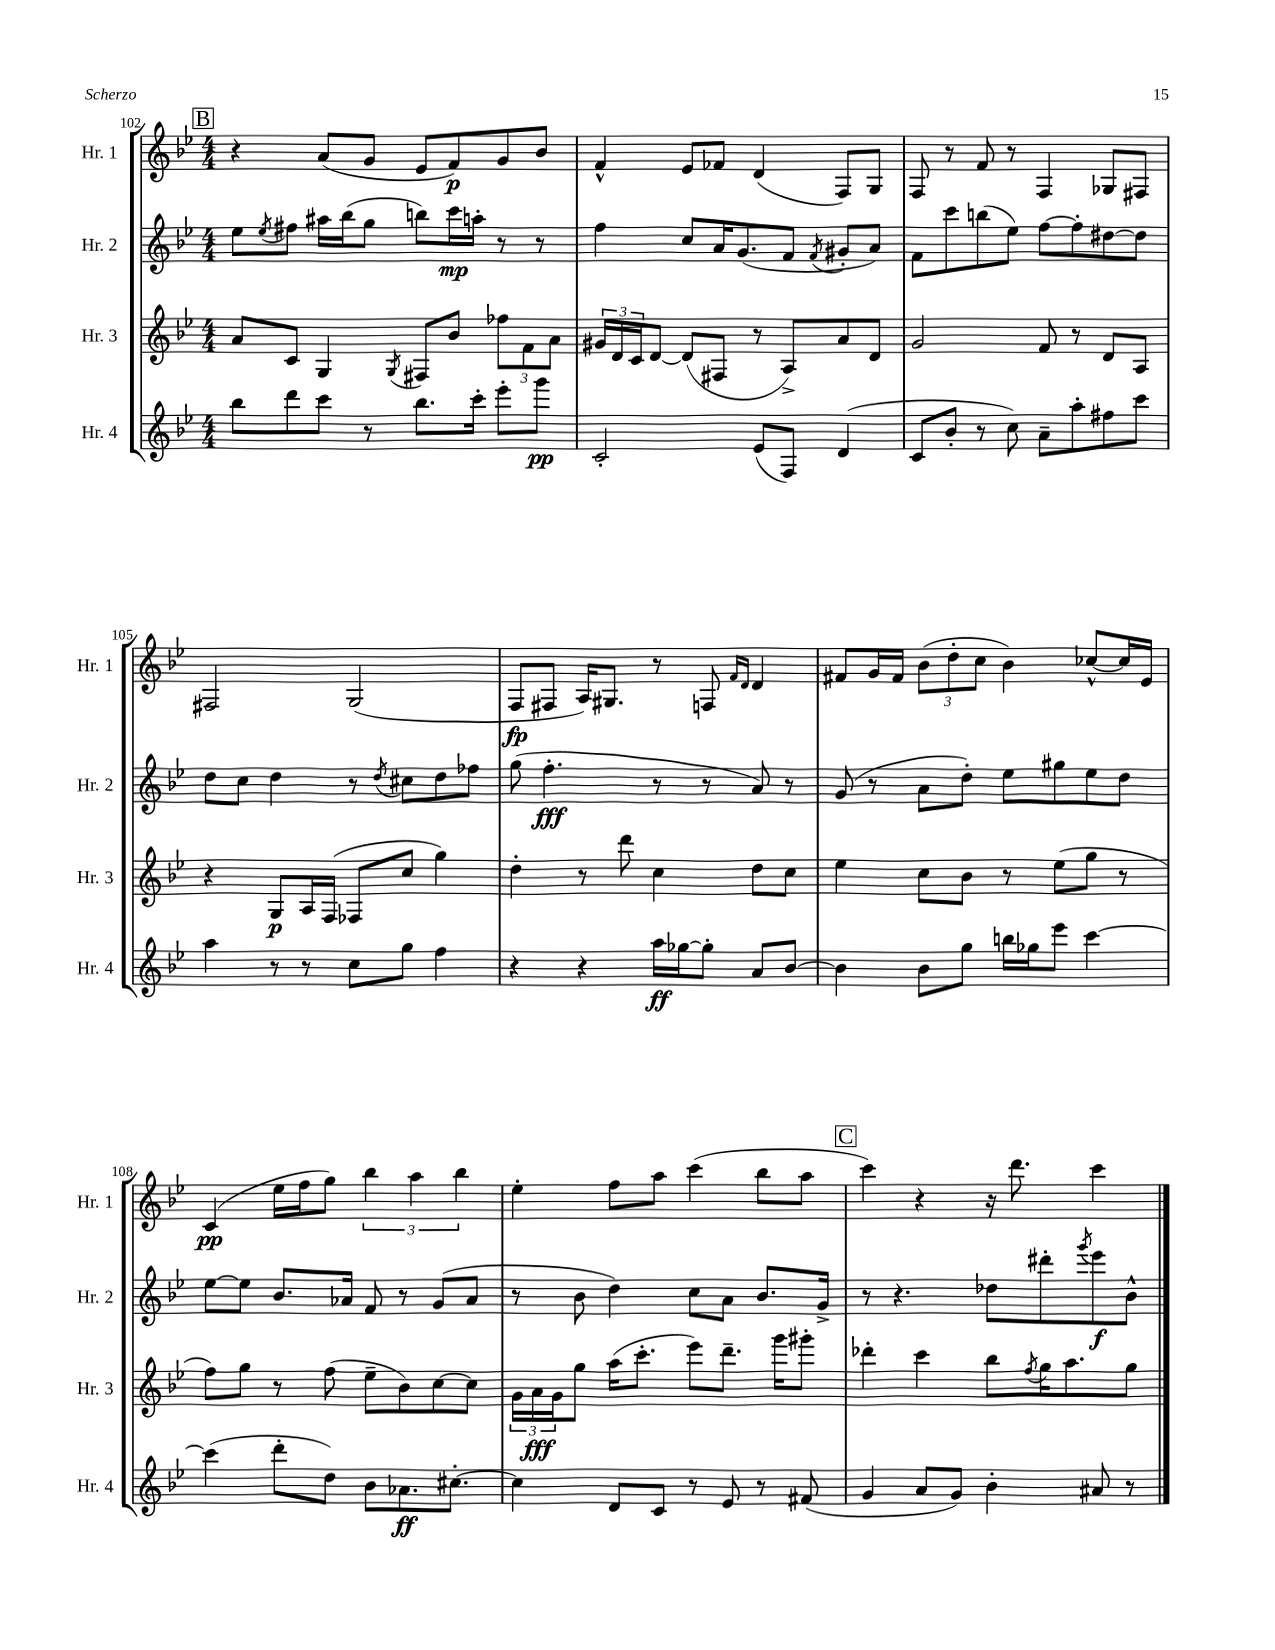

**kern	**kern	**kern	**kern
*staff4	*staff3	*staff2	*staff1
*clefG2	*clefG2	*clefG2	*clefG2
*k[b-e-]	*k[b-e-]	*k[b-e-]	*k[b-e-]
*M4/4	*M4/4	*M4/4	*M4/4
8bb-\L	8a/L	8ee-\L	4r
.	.	8qee-/	.
8ddd\	8c/J	8ff#\J	.
8ccc\J	4G/	16aa#\LL	(8a/L
.	.	(16bb-\J	.
8r	.	8gg\J	8g/J
.	8qG/	.	.
8.bb-\L	8F#/L	8bb\L)	8e-/L
.	8b-/J	16ccc\L	8f/)
16ccc'\Jk	.	16aa'\JJ	.
8eee-'\L	12ff-\L	8r	8g/
.	12f\	.	.
8ggg\J	.	8r	8b-/J
.	12a\J	.	.
=	=	=	=
2c'/	24g#/LL	4ff\	4f^^/
.	24d/	.	.
.	24c/J	.	.
.	[8d/J	.	.
.	(8d/]L	8cc/L	8e-/L
.	8F#/J	16a/K	8f-/J
.	.	(8.g/	.
(8e-/L	8r	.	(4d/
8F/J)	8A^/L)	8f/J	.
.	.	8qf/	.
(4d/	8a/	8g#'/L	8F/L)
.	8d/J	8a/J)	8G/J
=	=	=	=
8c/L	2g/	8f\L	8F/
8b-'/J	.	8ccc\	8r
8r	.	(8bb\	8f/
8cc\)	.	8ee-\J)	8r
8a~\L	8f/	[8ff\L	4F/
8aa'\	8r	8ff'\]	.
8ff#\	8d/L	[8dd#\	8G-/L
8ccc\J	8A/J	8dd#\]J	8F#/J
=	=	=	=
4aa\	4r	8dd\L	2F#/
.	.	8cc\J	.
8r	8G/L	4dd\	.
8r	16A/L	.	.
.	(16F/JJ	.	.
8cc\L	8F-/L	8r	(2G/
.	.	8qdd/	.
8gg\J	8cc/J	8cc#\L	.
4ff\	4gg\)	8dd\	.
.	.	8ff-\J	.
=	=	=	=
4r	4dd'\	(8gg\	8F/L
.	.	4.ff'\	8F#/J
4r	8r	.	16A/LK)
.	.	.	8.G#/J
.	8ddd\	.	.
16aa\LL	4cc\	8r	8r
[16gg-\J	.	.	.
8gg-'\]J	.	8r	8F/
.	.	.	16qqf/LL
.	.	.	16qqd/JJ
8a/L	8dd\L	8a/)	4d/
[8b-/J	8cc\J	8r	.
=	=	=	=
4b-\]	4ee-\	(8g/	8f#/L
.	.	8r	16g/L
.	.	.	16f#/JJ
8b-\L	8cc\L	8a\L	(12b-\L
.	.	.	12dd'\
8gg\J	8b-\J	8dd'\J)	.
.	.	.	12cc\J
16bb\LL	8r	8ee-\L	4b-\)
16gg-\J	.	.	.
8eee-\J	(8ee-\L	8gg#\	.
[4ccc\	8gg\J	8ee-\	[8cc-^^/L
.	8r	8dd\J	16cc-/]L
.	.	.	16e-/JJ
=	=	=	=
(4ccc\]	8ff\L)	[8ee-\L	(4c/
.	8gg\J	8ee-\]J	.
8ddd'\L	8r	8.b-/L	16ee-\LL
.	.	.	16ff\J
8dd\J)	(8ff\	.	8gg\J)
.	.	16a-/Jk	.
8b-\L	8ee-~\L	8f/	6bb-\
8.a-\	8b-\)	8r	.
.	.	.	6aa\
.	[8cc\	(8g/L	.
[8.cc#'\J	.	.	.
.	.	.	6bb-\
.	8cc\]J	8a-/J	.
=	=	=	=
4cc#\]	24g\LL	8r	4ee-'\
.	24a\	.	.
.	24g\J	.	.
.	8gg\J	8b-\	.
8d/L	(16aa\LK	4dd\)	8ff\L
.	8.ccc'\J	.	.
8c/J	.	.	8aa\J
8r	8eee-\L)	8cc\L	(4ccc\
8e-/	8.ddd~\J	8a\J	.
8r	.	8.b-/L	8bb-\L
.	16ggg\LK	.	.
(8f#/	8ggg#'\J	.	8aa\J
.	.	16g^/Jk	.
=	=	=	=
4g/	4ddd-'\	8r	4ccc\)
.	.	4.r	.
8a/L	4ccc\	.	4r
8g/J)	.	.	.
4b-'\	8bb-\L	8dd-\L	16r
.	.	.	8.ddd\
.	8qff/	.	.
.	16gg\K	8ddd#'\	.
.	8.aa\	.	.
.	.	8qggg/	.
8a#/	.	8eee-\	4ccc\
8r	8gg\J	8b-^^\J	.
==	==	==	==
*-	*-	*-	*-
